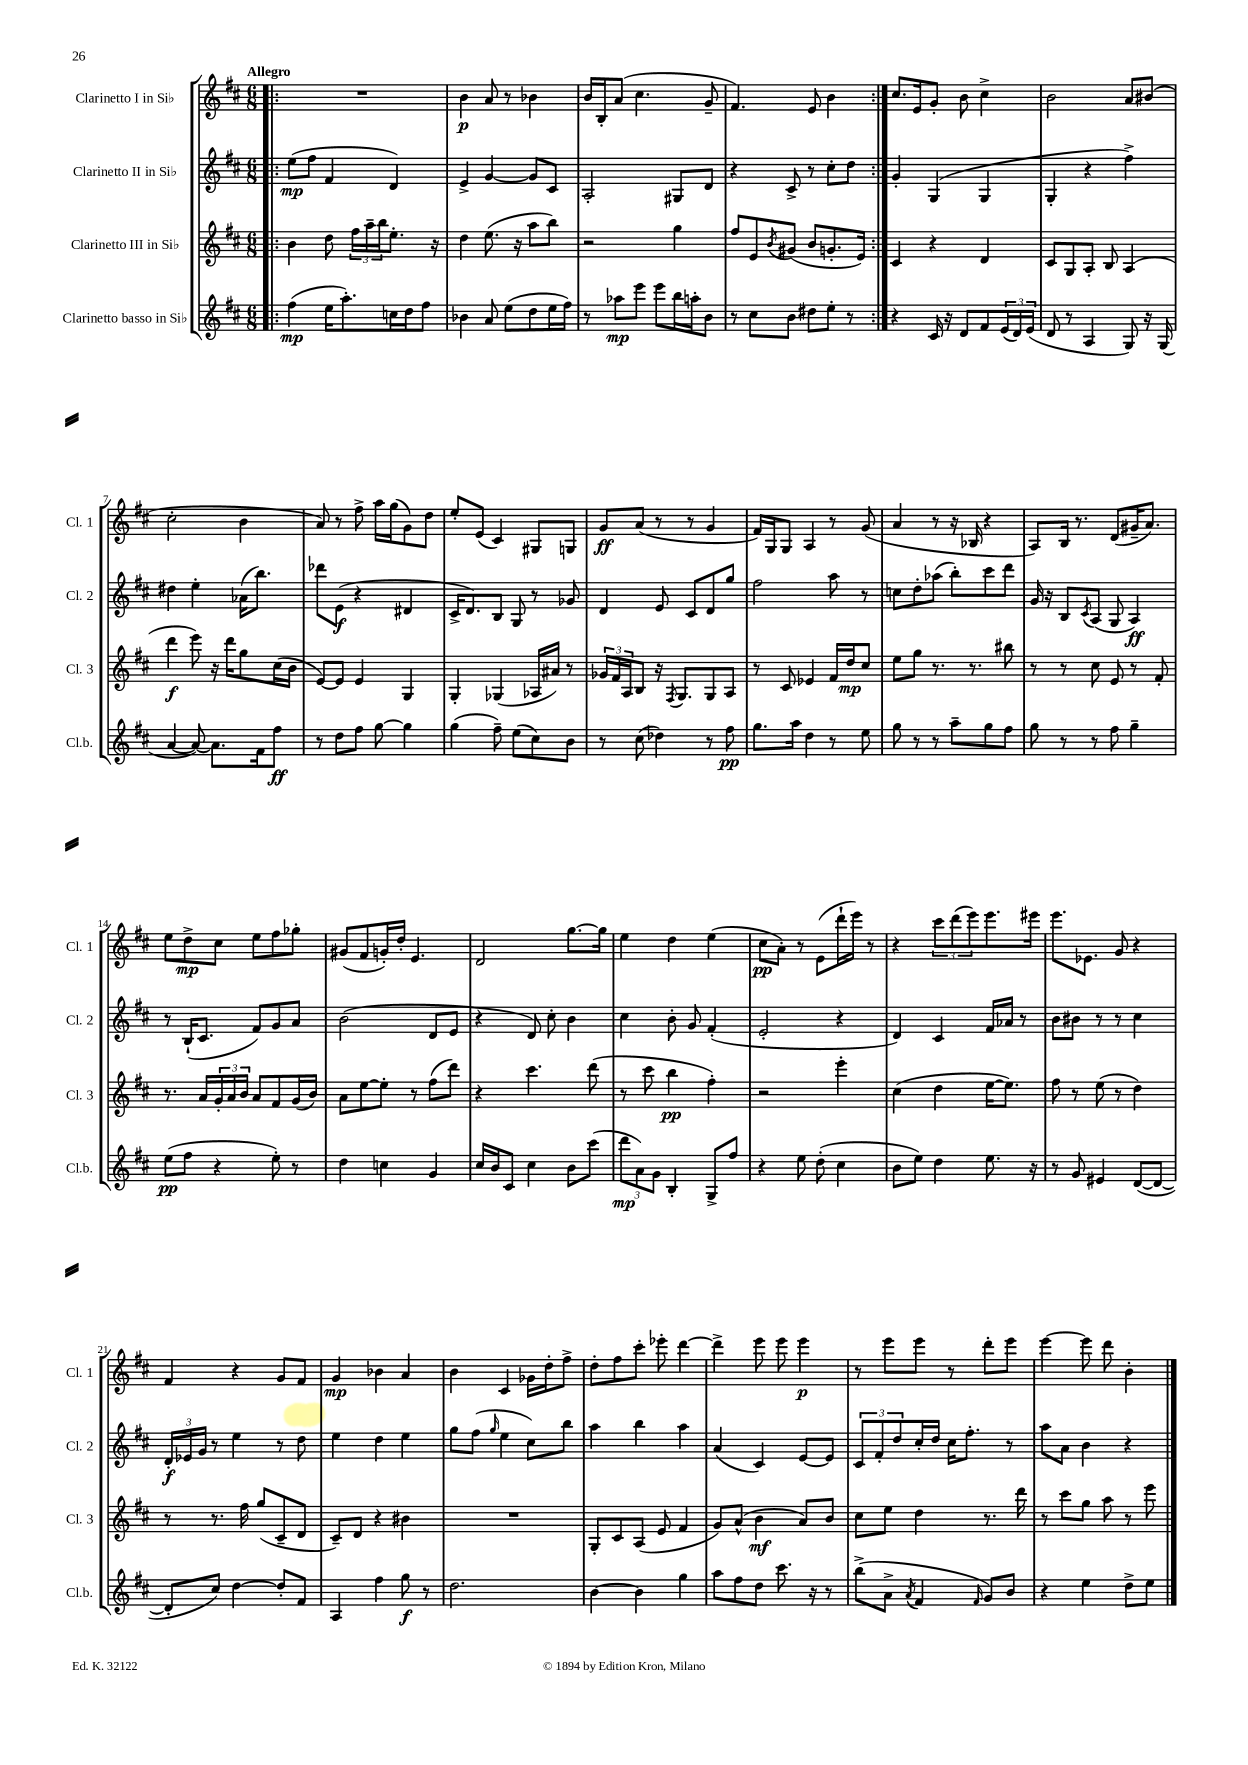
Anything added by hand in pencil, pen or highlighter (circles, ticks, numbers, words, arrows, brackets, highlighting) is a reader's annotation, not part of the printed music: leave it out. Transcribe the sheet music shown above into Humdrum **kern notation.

**kern	**kern	**kern	**kern
*staff4	*staff3	*staff2	*staff1
*clefG2	*clefG2	*clefG2	*clefG2
*k[f#c#]	*k[f#c#]	*k[f#c#]	*k[f#c#]
*M6/8	*M6/8	*M6/8	*M6/8
=!|:	=!|:	=!|:	=!|:
(4ff#\	4b\	(8ee\L	2.r
.	.	8ff#\J	.
16ee\LK	8dd\	4f#/	.
8.aa'\)	.	.	.
.	24ff#\LL	.	.
.	24aa~\	.	.
.	24bb\J	.	.
16cc\L	8.ee'\J	4d/)	.
16dd\J	.	.	.
8ff#\J	.	.	.
.	16r	.	.
=	=	=	=
4b-\	4dd\	4e^/	4b\
8a/	(8.ee\	[4g/	8a/
(8ee\L	.	.	8r
.	16r	.	.
8dd\	8aa\L	8g/]L	4b-\
16ee\L	8bb\J)	8c#/J	.
16ff#\JJ)	.	.	.
=	=	=	=
8r	2r	2A'/	16b/LL
.	.	.	16B'/J
8aa-\L	.	.	(8a/J
8eee\J	.	.	4.cc#\
8eee\L	.	.	.
16bb\L	4gg\	8G#/L	.
16aa'\J	.	.	.
8b\J	.	8d/J	8g~/
=	=	=	=
8r	8ff#/L	4r	4.f#/)
8cc#\L	8e/	.	.
.	8qb/	.	.
8b\J	(8g#/J	8c#^/	.
8dd#\L	8b/L	8r	8e/
8ee'\J	8.g'/	8cc#'\L	4b\
8r	.	8dd\J	.
.	16e/Jk)	.	.
=:|!	=:|!	=:|!	=:|!
4r	4c#/	4g'/	8.cc#/L
.	.	.	16e/k
16c#/	4r	(4G/	8g'/J
16r	.	.	.
8d/L	.	.	8b\
8f#/	4d/	4G/	4cc#^\
(24e/L	.	.	.
24d/)	.	.	.
(24e/JJ	.	.	.
=	=	=	=
8d/	8c#/L	4G'/	2b\
8r	8G/	.	.
4A/	8A'/J	4r	.
.	8B/	.	.
8G/)	(4A/	4ff#^\)	8a/L
16r	.	.	(8b#/J
(16G/	.	.	.
=	=	=	=
[4a/	4ddd\	4dd#\	2cc#'\
8a/_)	8eee\)	4ee'\	.
8.a\]L	16r	.	.
.	16ddd\LK	.	.
.	8gg\	(16a-\LK	4b\
16f#\k	.	8.bb\J)	.
8ff#\J	(16cc#\L	.	.
.	16b\JJ	.	.
=	=	=	=
8r	[8e/L)	8ddd-\L	8a/)
8dd\L	8e/]J	(8e\J	8r
8ff#\J	4e/	4r	8ff#^\
[8gg\	.	.	16aa\LL
.	.	.	(16gg\J
4gg\]	4G/	4d#/	8g\)
.	.	.	8dd\J
=	=	=	=
(4gg\	4G'/	16c#^/LK	8ee'/L
.	.	8.d/)	.
.	.	.	(8e/J
8ff#~\)	(4G-/	8B/J	4c#/)
(8ee\L	.	8G/	.
8cc#\)	16A-/LL	8r	8G#/L
.	16a#/JJ)	.	.
8b\J	8r	8g-/	8G/J
=	=	=	=
8r	24g-/LL	4d/	8g/L
.	24f#/	.	.
.	24A/J	.	.
(8cc#\	8B/J	.	(8a/J
4dd-\)	16r	8e/	8r
.	8qF#/	.	.
.	8.G/L	.	.
.	.	8c#/L	8r
8r	8G/	8d/	4g/
8ff#\	8A/J	8gg/J	.
=	=	=	=
8.gg\L	8r	2ff#\	16f#/LL)
.	.	.	16G/J
.	8c#/	.	8G/J
16aa\Jk	.	.	.
4dd\	4e-/	.	4A/
8r	16f#/LL	8aa\	8r
.	16dd/J	.	.
8ee\	8cc#/J	8r	(8g/
=	=	=	=
8gg\	8ee\L	8cc\L	4a/
8r	8gg\J	8dd'\	.
8r	8.r	(8aa-\J	8r
8aa~\L	.	8bb'\L)	16r
.	8.r	.	16B-/
8gg\	.	8ccc#\	4r
8ff#\J	8bb#\	8ddd\J	.
=	=	=	=
8gg\	8r	16g/	8A/L)
.	.	16r	.
8r	8r	8B/L	16B/Jk
.	.	.	8.r
.	.	8qc#/	.
8r	8cc#\	(8A/J	.
8ff#\	8e/	8G/	(8d/L
4gg~\	8r	4A/)	16g#~/K
.	.	.	8.a/J)
.	8f#'/	.	.
=	=	=	=
(8ee\L	8.r	8r	8ee\L
8ff#\J	.	(16B`/LK	8dd^\
.	16a/LL	8.c#/J	.
4r	24g'/	.	8cc#\J
.	24a/	.	.
.	24b/JJ	.	.
.	8a/L	8f#/L)	8ee\L
8ee'\)	8f#/	8g/	8ff#\
8r	(16g/L	8a/J	8gg-'\J
.	16b/JJ)	.	.
=	=	=	=
4dd\	8a\L	(2b\	(8g#/L
.	[8ee\	.	8f#/
4cc\	8ee'\]J	.	16g'/L)
.	.	.	16dd'/JJ
.	8r	.	4.e/
4g/	(8ff#\L	8d/L	.
.	8ddd\J)	8e/J	.
=	=	=	=
16cc#/LL	4r	4r	2d/
16b/J	.	.	.
8c#/J	.	.	.
4cc#\	4.ccc#\	8d/)	.
.	.	8cc#'\	.
8b\L	.	4b\	[8.gg\L
(8ccc#\J	(8ddd\	.	.
.	.	.	16gg\]Jk
=	=	=	=
12ddd\L	8r	4cc#\	4ee\
12a\)	.	.	.
.	8ccc#\	.	.
12g\J	.	.	.
4B'/	4bb\	8b'\	4dd\
.	.	8g/	.
8G^/L	4ff#'\)	(4f#'/	(4ee\
8ff#/J	.	.	.
=	=	=	=
4r	2r	2e'/	8cc#\L
.	.	.	8a'\J)
8ee\	.	.	8r
(8dd'\	.	.	(8e\L
4cc#\	4eee'\	4r	16ddd`\L
.	.	.	16eee\JJ)
.	.	.	8r
=	=	=	=
8b\L	(4cc#\	4d/)	4r
8ee\J)	.	.	.
4dd\	4dd\	4c#/	12ccc#\L
.	.	.	(12ddd\
.	.	.	12eee\)
8.ee\	[16ee\LK	16f#/LL	8.eee\
.	8.ee\]J)	16a-/JJ	.
.	.	8r	.
16r	.	.	16eee#\Jk
=	=	=	=
8r	8ff#\	8b\L	8.eee\L
8g/	8r	8b#\J	.
.	.	.	8.e-\J
4e#/	(8ee\	8r	.
.	8r	8r	8g/
([8d/L	4dd\)	4cc#\	4r
8d/_J	.	.	.
=	=	=	=
8d'/]L	8r	24d'/LL	4f#/
.	.	24e-/	.
.	.	24g/JJ	.
8cc#/J)	8.r	8r	.
[4dd\	.	4ee\	4r
.	16ff#\	.	.
.	(8gg/L	.	.
8dd'/]L	8c#~/	8r	8g/L
8f#/J	8d/J	8dd\	8f#/J
=	=	=	=
4A/	8c#~/L)	4ee\	4g/
.	8d/J	.	.
4ff#\	4r	4dd\	4b-\
8gg\	4b#\	4ee\	4a/
8r	.	.	.
=	=	=	=
2.dd\	2.r	8gg\L	4b\
.	.	(8ff#\J	.
.	.	16qqgg/	.
.	.	4ee\	4c#/
.	.	8cc#\L)	16g-\LL
.	.	.	16dd'\J
.	.	8bb\J	8ff#^\J
=	=	=	=
[4b\	8G'/L	4aa\	8dd'\L
.	8c#/	.	8ff#\
4b\]	(8A/J	4bb\	8ccc#'\J
.	8e/	.	8eee-'\
4gg\	4f#/	4aa\	[4ddd\
=	=	=	=
8aa\L	8g/L)	(4a/	4ddd^\]
8ff#\	(8a^^/J	.	.
8dd\J	4b\	4c#/)	8eee\
8.ccc#\	.	.	8eee\
.	8a/L)	[8e/L	4eee\
16r	.	.	.
8r	8b/J	8e/]J	.
=	=	=	=
(8bb^\L	8cc#\L	12c#/L	8r
.	.	12f#'/	.
8a^\J	8ee\J	.	8eee\L
.	.	12dd/	.
8qa/	.	.	.
4f#/	4dd\	16cc#'/L	8eee\J
.	.	16dd/JJ	.
.	.	16cc#\LK	8r
.	.	8.ff#'\J	.
16qqf#/	.	.	.
8g/L)	8.r	.	8ddd'\L
8b/J	.	8r	8eee\J
.	16ddd\	.	.
=	=	=	=
4r	8r	8aa\L	[4eee\
.	8ccc#\L	8a\J	.
4ee\	8gg\J	4b\	8eee\]
.	8aa\	.	8ddd\
8dd^\L	8r	4r	4b'\
8ee\J	8eee\	.	.
==	==	==	==
*-	*-	*-	*-
